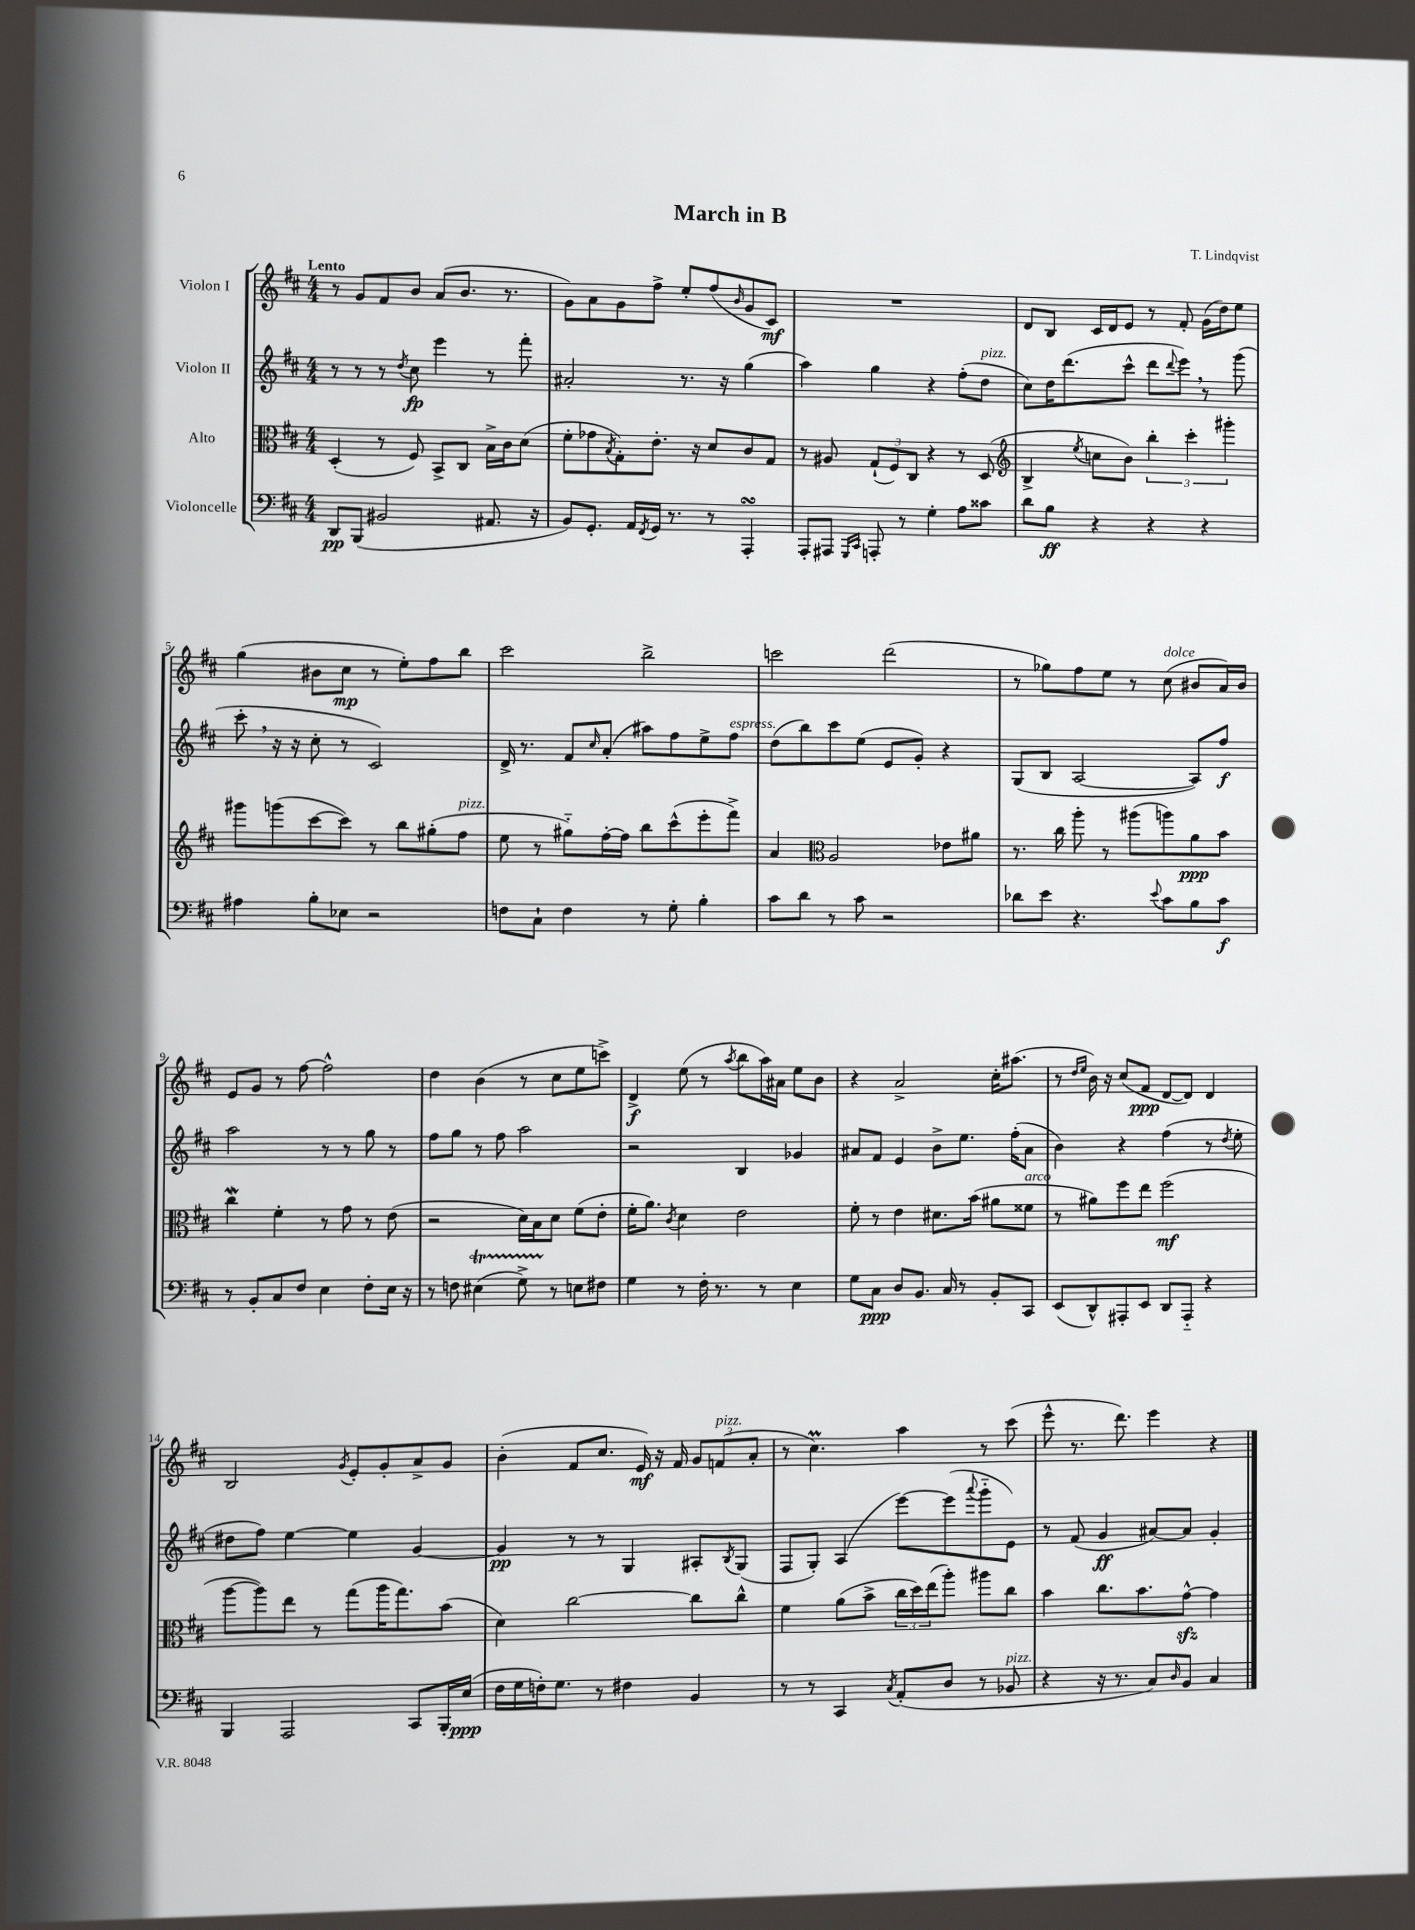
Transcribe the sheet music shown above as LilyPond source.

\header { title = "March in B" composer = "T. Lindqvist" }
<<
\new StaffGroup <<
\new Staff = "s0" \with { instrumentName = "Violon I" } {
    \clef treble \key d \major \numericTimeSignature \time 4/4 \tempo "Lento"
    r8 g'8 fis'8 b'8 a'8( b'8. r8. |
    g'8) a'8 g'8 fis''8-> e''8-. fis''8( \grace { b'16 } g'8 cis'8\mf) |
    R1 |
    d'8 b8 cis'16 d'16 e'8 r8 fis'8-. g'16( d''16) e''8 |
    g''4( bis'8 cis''8\mp r8 e''8-.) fis''8 b''8 |
    cis'''2 b''2-> |
    c'''2 d'''2( |
    r8 ges''8) fis''8 e''8 r8 cis''8^\markup { \italic "dolce" }( bis'8 a'16) bis'16 |
    e'8 g'8 r8 fis''8~ fis''2-^ |
    d''4 b'4( r8 cis''8 e''8 c'''8->) |
    d'4->\f e''8( r8 \acciaccatura { a''8 } b''8 a''16) ais'16 e''8 b'8 |
    r4 a'2-> cis''16-. ais''8.( |
    r8 \grace { d''16 e''16 } b'16) r16 cis''8( fis'8\ppp d'8~ d'8) d'4 |
    b2 \acciaccatura { g'8 } e'8-. g'8-. a'8-> g'8 |
    b'4-.( fis'8 cis''8. e'16\mf) r16 fis'16 \tuplet 3/2 { g'8 f'8^\markup { \italic "pizz." }( a'8-. } |
    r8 cis''4.\prall) a''4 r8 cis'''8( |
    e'''8-^ r8. d'''8.) e'''4 r4 \bar "|." |
}
\new Staff = "s1" \with { instrumentName = "Violon II" } {
    \clef treble \key d \major \numericTimeSignature \time 4/4
    r8 r8 r8 \acciaccatura { d''8 } cis''8\fp e'''4 r8 fis'''8-. |
    ais'2-. r8. r16 g''4( |
    a''4) g''4 r4 fis''8-.( d''8^\markup { \italic "pizz." } |
    cis''8) d''16 d'''8.( cis'''8-^ d'''8 \appoggiatura { d'''8 } e'''8) \breathe r8 g'''8( |
    cis'''8-. \breathe r16 r16 cis''8-. r8 cis'2) |
    d'16-> r8. fis'8 \grace { cis''16 } a'8-.( ais''8) fis''8 e''8-> fis''8^\markup { \italic "espress." } |
    d''8( b''8) cis'''8 e''8( e'8 g'8-.) r4 |
    g8( b8 a2~ a8) fis''8\f |
    a''2 r8 r8 g''8 r8 |
    fis''8 g''8 r8 fis''8 a''2 |
    r2 b4 ges'4 |
    ais'8 fis'8 e'4 b'8-> e''8. fis''16-.( ais'8 |
    b'4) r4 fis''4( r8 \acciaccatura { d''8 } e''8-. |
    dis''8 fis''8) e''4~ e''4 g'4~ |
    g'4\pp r8 r8 g4 ais8-. \acciaccatura { b8 } g8( |
    fis8 g8-.) a4( e'''8~) e'''8( \appoggiatura { a'''8 } g'''8-_ e'8) |
    r8 fis'8( g'4\ff ais'8~) ais'8 g'4-. \bar "|." |
}
\new Staff = "s2" \with { instrumentName = "Alto" } {
    \clef alto \key d \major \numericTimeSignature \time 4/4
    d4-.( r8 fis8) b,8-> cis8 b16-> cis'16 d'8( |
    fis'8-. ges'8 \acciaccatura { b8 } g8-.) e'8.-. r16 d'8 cis'8 g8 |
    r8 ais8 \tuplet 3/2 { g8-!( fis8) cis8 } r4 r8 d8( |
    \clef treble b4-> \acciaccatura { e''8 } c''8 b'8) \tuplet 3/2 { b''4-. cis'''4-. gis'''4-. } |
    gis'''8 g'''8( cis'''8~ cis'''8) r8 b''8 gis''8-.( fis''8^\markup { \italic "pizz." } |
    e''8 r8 gis''8-_) fis''16~-. fis''16 b''8 cis'''8-^( e'''8-. fis'''8->) |
    a'4 \clef alto a2 ees'8 ais'8 |
    r8. cis''16 a''8-. r8 ais''8( a''8) a'8\ppp b'8 |
    cis''4\mordent fis'4-. r8 g'8 r8 e'8( |
    r2 d'16) b16 d'8 fis'8( e'8-. |
    fis'16-. a'8.) \acciaccatura { cis'8 } d'4 e'2 |
    fis'8-. r8 e'4 dis'8. b'16( ais'8 fisis'8^\markup { \italic "arco" } |
    r8 ais'8) fis''8 e''8 fis''2\mf( |
    a''8~ a''8) e''8 r8 g''8( a''16 g''8.) b'8( |
    d'4) cis''2~ cis''8 cis''8-^ |
    fis'4 a'8( b'8-> \tuplet 3/2 { cis''16 d''16) e''16( } a''8-.) ais''8 cis''8 |
    b'4 cis''8. b'8. g'8~-^\sfz g'4 \bar "|." |
}
\new Staff = "s3" \with { instrumentName = "Violoncelle" } {
    \clef bass \key d \major \numericTimeSignature \time 4/4
    d,8\pp b,,8( bis,2 ais,8. r16 |
    b,8) g,8.-. a,16 \acciaccatura { fis,8 } g,16 r8. r8 a,,4-.\turn |
    a,,8-. ais,,8 \grace { g,,16 cis,16 } a,,8-. r8 g4-. a8 cisis'8 |
    d'8 b8\ff r4 r4 r4 |
    ais4 b8-. ees8 r2 |
    f8 cis8-! f4 r8 g8-. b4-. |
    cis'8 d'8 r8 cis'8 r2 |
    des'8 e'8 r4. \appoggiatura { e'8 } cis'8 b8 cis'8\f |
    r8 b,8-. cis8 fis8 e4 fis8-. e16 r16 |
    r8 f8 eis4\startTrillSpan( g8->) r8\stopTrillSpan e8 fis8 |
    g4 r8 fis16-. r8. r8 e4 |
    g8 cis8\ppp d8 b,8. cis16 r8 b,8-. cis,8 |
    e,8( d,8-^) ais,,8-. e,8 d,8 ais,,8-_ r4 |
    b,,4 a,,2 cis,8 b,,16-. e16\ppp( |
    fis16 g16 f16-.) g8. r8 fis4 b,4 |
    r8 r8 cis,4 \acciaccatura { cis8 } a,8-.( d8 r8 bes,8^\markup { \italic "pizz." } |
    r4 r16 r8. cis8) \grace { d16 } b,8 cis4 \bar "|." |
}
>>
>>
